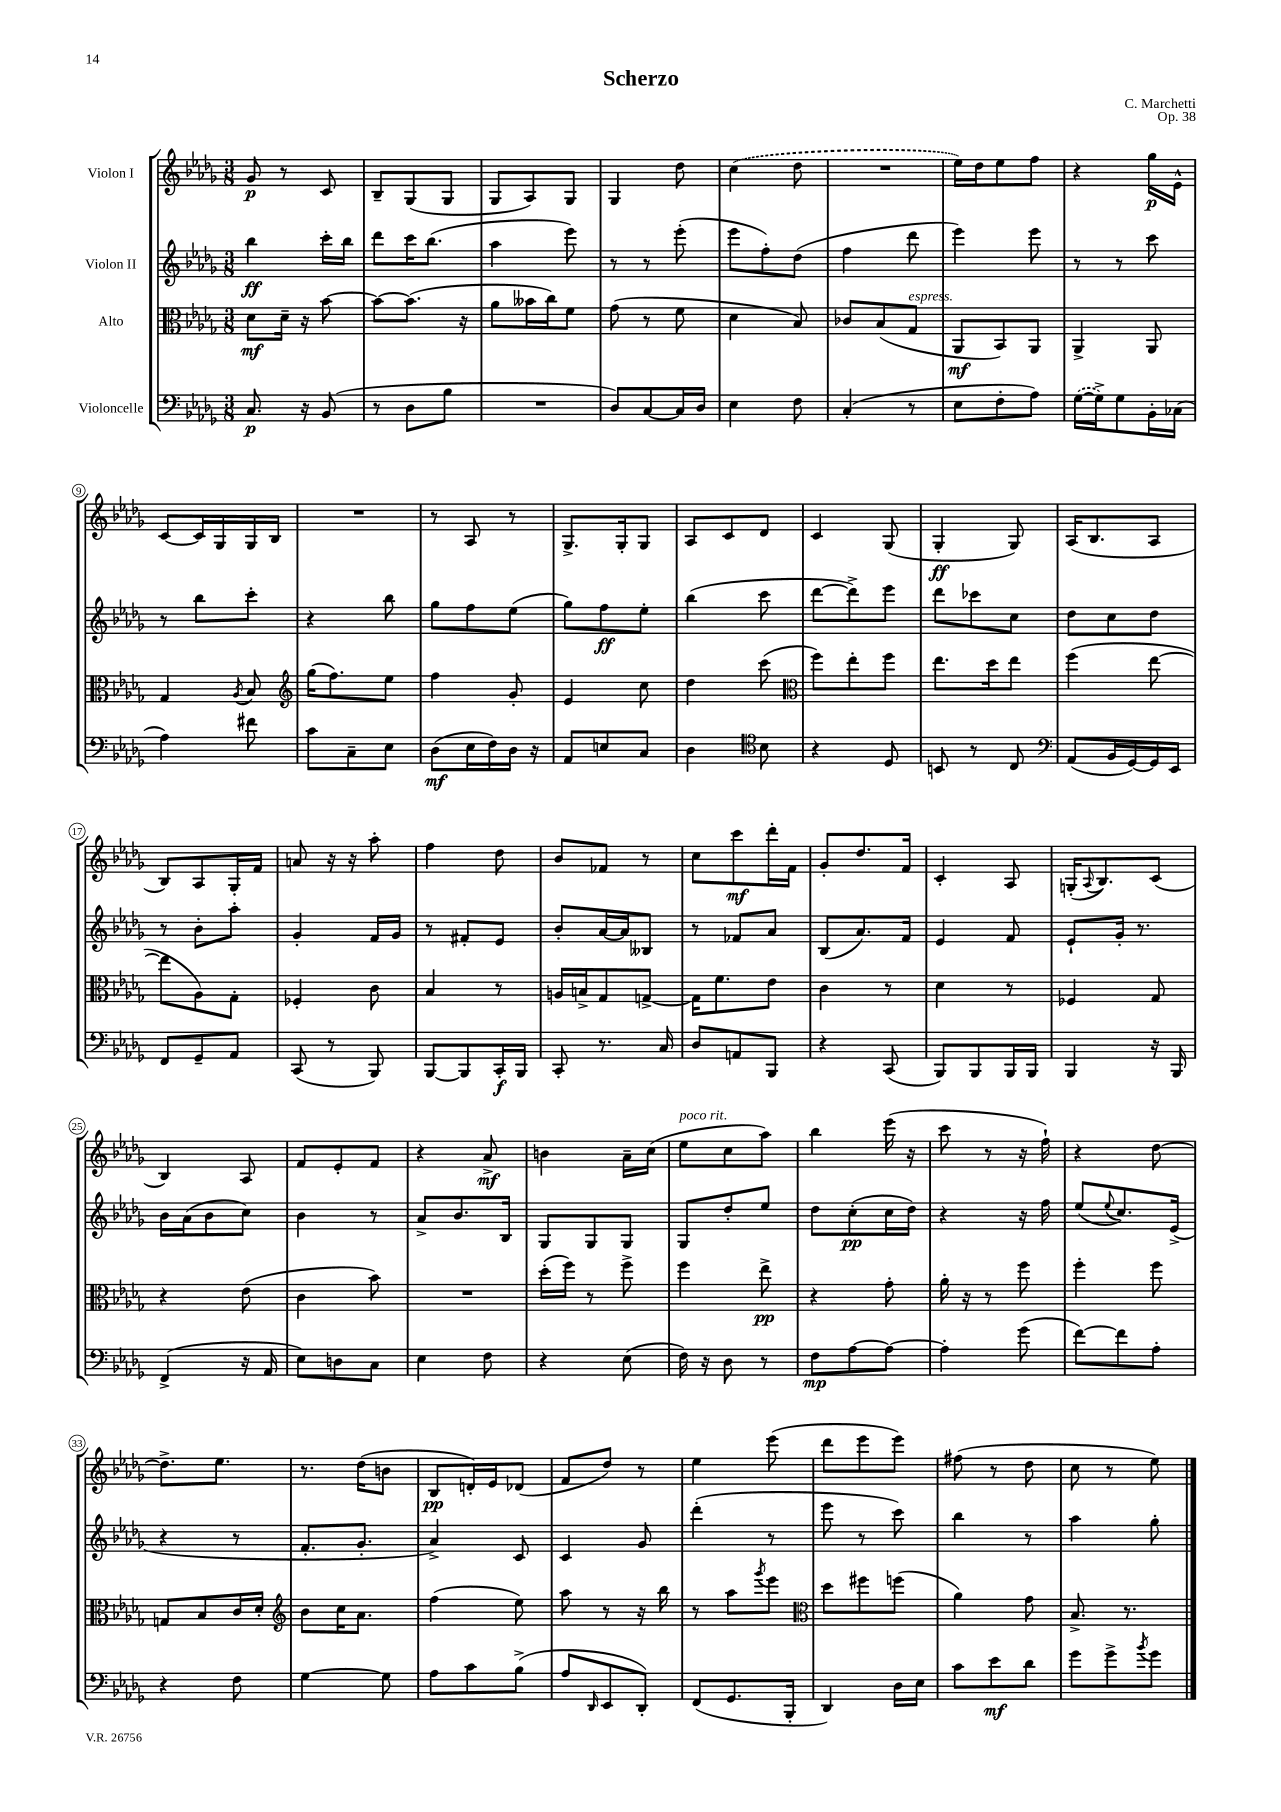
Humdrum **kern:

**kern	**kern	**kern	**kern
*staff4	*staff3	*staff2	*staff1
*clefF4	*clefC3	*clefG2	*clefG2
*k[b-e-a-d-g-]	*k[b-e-a-d-g-]	*k[b-e-a-d-g-]	*k[b-e-a-d-g-]
*M3/8	*M3/8	*M3/8	*M3/8
8.C	8d-	4bb-	8g-
.	16d-~	.	8r
16r	16r	.	.
(8BB-	[8b-	16ccc'	8c
.	.	16bb-	.
=	=	=	=
8r	8b-_	8ddd-	8B-~
8D-	(8.b-]	16ccc	(8G-
.	.	(8.bb-	.
8B-	.	.	8G-
.	16r	.	.
=	=	=	=
4.r	8a-	4aa-	8G-
.	16b--	.	8A-)
.	16cc)	.	.
.	8f	8eee-)	8G-
=	=	=	=
8D-)	(8g-	8r	4G-
[8C	8r	8r	.
16C]	8f	(8eee-'	8dd-
16D-	.	.	.
=	=	=	=
4E-	4d-	8eee-	(4cc
.	.	8ff')	.
8F	8B-)	(8dd-	8dd-
=	=	=	=
(4C'	8c-	4ff	4.r
.	(8B-	.	.
8r	8G-	8ddd-	.
=	=	=	=
8E-	8AA-	4eee-)	16ee-)
.	.	.	16dd-
8F'	8BB-)	.	8ee-
8A-)	8AA-	8eee-	8ff
=	=	=	=
([16G-	4AA-^	8r	4r
16G-^])	.	.	.
8G-	.	8r	.
16BB-'	8AA-	8ccc	16gg-
(16C-	.	.	16e-^^
=	=	=	=
4A-)	4G-	8r	[8c
.	.	8bb-	16c]
.	.	.	16G-
.	8qA-	.	.
8f#	8B-	8ccc'	16G-
.	.	.	16B-
=	=	=	=
*	*clefG2	*	*
8c	(16gg-	4r	4.r
.	8.ff)	.	.
8C~	.	.	.
8E-	8ee-	8bb-	.
=	=	=	=
(8D-	4ff	8gg-	8r
16E-	.	8ff	8A-
16F)	.	.	.
16D-	8g-'	(8ee-	8r
16r	.	.	.
=	=	=	=
8AA-	4e-	8gg-)	8.G-^
8E	.	8ff	.
.	.	.	16G-'
8C	8cc	8ee-'	8G-
=	=	=	=
4D-	4dd-	(4bb-	8A-
.	.	.	8c
*clefC4	*	*	*
8B-	(8ccc	8ccc	8d-
=	=	=	=
*	*clefC3	*	*
4r	8ff)	[8ddd-	4c
.	8ee-'	8ddd-^])	.
8D-	8ff	8eee-	(8G-
=	=	=	=
8BB	8.ee-	8ddd-	4G-'
8r	.	8ccc-	.
.	16dd-	.	.
8C	8ee-	8cc	8G-)
=	=	=	=
*clefF4	*	*	*
(8AA-	(4ff	8dd-	(16A-
.	.	.	8.B-
16BB-	.	8cc	.
[16GG-)	.	.	.
16GG-]	[8ee-	8dd-	8A-
16EE-	.	.	.
=	=	=	=
8FF	8ee-]	8r	8B-)
8GG-~	8A-)	8b-'	8A-
8AA-	8G-'	8aa-'	16G-'
.	.	.	16f
=	=	=	=
(8CC	4F-'	4g-'	8a
8r	.	.	16r
.	.	.	16r
8BBB-)	8c	16f	8aa-'
.	.	16g-	.
=	=	=	=
[8BBB-	4B-	8r	4ff
8BBB-]	.	8f#'	.
16CC'	8r	8e-	8dd-
16BBB-	.	.	.
=	=	=	=
8CC'	16A	8b-'	8b-
.	16B^	.	.
8.r	8G-	[16a-	8f-
.	.	16a-]	.
.	[8G^	8B--	8r
16C	.	.	.
=	=	=	=
8D-	16G]	8r	8cc
.	8.f	.	.
8AA	.	8f-	8ccc
8BBB-	8e-	8a-	16ddd-'
.	.	.	16f
=	=	=	=
4r	4c	(8B-	8g-'
.	.	8.a-)	8.dd-
(8CC	8r	.	.
.	.	16f	16f
=	=	=	=
8BBB-)	4d-	4e-	4c'
8BBB-	.	.	.
16BBB-	8r	8f	8A-
16BBB-	.	.	.
=	=	=	=
4BBB-	4F-	8e-`	(16G'
.	.	.	8qqA-
.	.	.	8.B-)
.	.	16g-'	.
.	.	8.r	.
16r	8G-	.	(8c
16BBB-	.	.	.
=	=	=	=
(4FF^	4r	16b-	4B-)
.	.	(16a-	.
.	.	8b-	.
16r	(8e-	8cc)	8A-
16AA-	.	.	.
=	=	=	=
8E-)	4c	4b-	8f
8D	.	.	8e-'
8C	8b-)	8r	8f
=	=	=	=
4E-	4.r	8a-^	4r
.	.	8.b-	.
8F	.	.	8a-^
.	.	16B-	.
=	=	=	=
4r	(16dd-'	8G-	4b
.	16ff)	.	.
.	8r	8G-	.
(8E-	8ff^	8G-	16a-~
.	.	.	(16cc
=	=	=	=
16F)	4ff	8G-	8ee-
16r	.	.	.
8D-	.	8dd-'	8cc
8r	8ee-^	8ee-	8aa-)
=	=	=	=
8F	4r	8dd-	4bb-
[8A-	.	(8cc'	.
8A-_	8g-'	16cc	(16eee-
.	.	16dd-)	16r
=	=	=	=
4A-']	16a-'	4r	8ccc
.	16r	.	.
.	8r	.	8r
(8g-	8ff	16r	16r
.	.	16ff	16ff`)
=	=	=	=
[8f)	4ff'	(8ee-	4r
.	.	8qqee-	.
8f]	.	8.cc)	.
8A-'	8ff	.	[8dd-
.	.	(16e-^	.
=	=	=	=
4r	8G	4r	8.dd-^]
.	8B-	.	.
.	.	.	8.ee-
8F	16c	8r	.
.	16d-'	.	.
=	=	=	=
*	*clefG2	*	*
[4G-	8b-	8.f'	8.r
.	16cc	.	.
.	8.a-	8.g-'	(16dd-
8G-]	.	.	8b
=	=	=	=
8A-	(4ff	4a-^)	8B-
8c	.	.	16d')
.	.	.	16e-
(8B-^	8ee-)	8c	(8d-
=	=	=	=
8A-	8aa-	4c	8f
16qqDD-	.	.	.
8EE-	8r	.	8dd-)
8DD-')	16r	8g-	8r
.	16bb-	.	.
=	=	=	=
(8FF	8r	(4ddd-'	4ee-
8.GG-	8aa-	.	.
.	8qggg-	.	.
.	8eee-	8r	(8eee-
16BBB-'	.	.	.
=	=	=	=
*	*clefC3	*	*
4DD-)	8dd-	8eee-	8ddd-
.	8ff#	8r	8eee-
16D-	(8ff	8ccc)	8eee-)
16E-	.	.	.
=	=	=	=
8c	4a-)	4bb-	(8ff#
8e-	.	.	8r
8d-	8g-	8r	8dd-
=	=	=	=
8g-	8.B-^	4aa-	8cc
8g-^	.	.	8r
.	8.r	.	.
8qb-	.	.	.
8g-	.	8gg-'	8ee-)
==	==	==	==
*-	*-	*-	*-
